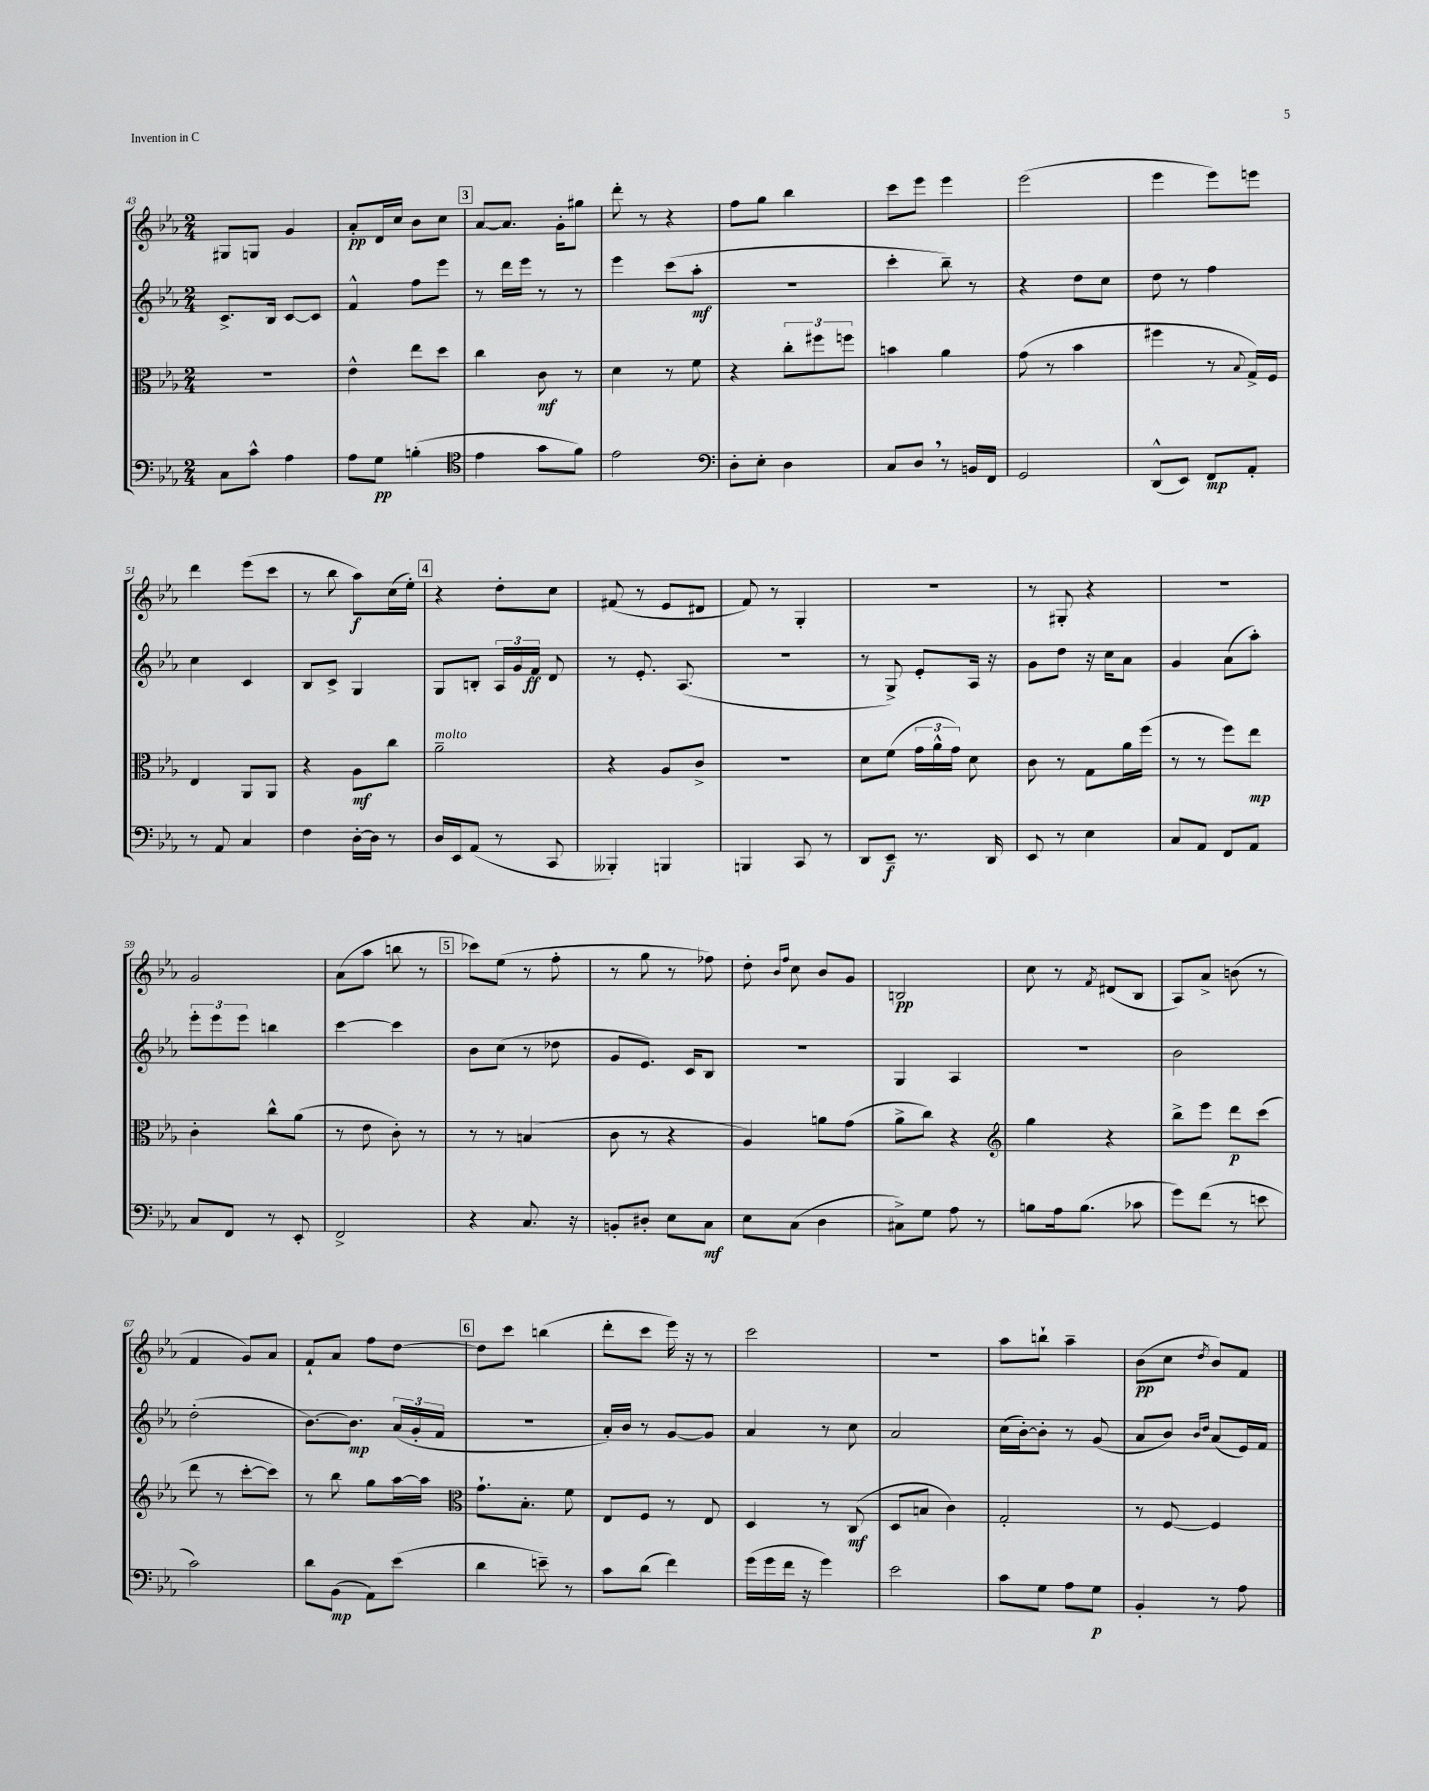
<<
\new StaffGroup <<
\new Staff = "s0" {
    \clef treble \key ees \major \numericTimeSignature \time 2/4
    \autoBeamOff gis8[ g8] g'4 |
    aes'8[-.\pp d'16 c''16] bes'8[ c''8] |
    \mark \markup { \box "3" } aes'8[~ aes'8.] g'16[-. gis''8] |
    d'''8-. r8 r4 |
    f''8[ g''8] bes''4 |
    c'''8[ ees'''8] ees'''4 |
    ees'''2( |
    ees'''4 ees'''8[) e'''8] |
    d'''4 ees'''8[( c'''8] |
    r8 bes''8 aes''8[\f) c''16( ees''16]-.) |
    \mark \markup { \box "4" } r4 d''8[-. c''8] |
    fis'8( r8 ees'8[ dis'8] |
    f'8) r8 g4-. |
    R2 |
    r8 gis8-. r4 |
    r2 |
    g'2 |
    aes'8[( aes''8] b''8 r8 |
    \mark \markup { \box "5" } ces'''8[) ees''8]( r8 f''8-. |
    r8 g''8 r8 fes''8) |
    d''8-. \grace { bes'16[ f''16] } c''8 bes'8[ g'8] |
    b2\pp |
    c''8 r8 \acciaccatura { f'8 } dis'8[( bes8] |
    aes8[) aes'8]-> b'8( r8 |
    f'4 g'8[) aes'8] |
    f'8[-! aes'8] f''8[ d''8]~ |
    \mark \markup { \box "6" } d''8[ c'''8] b''4( |
    d'''8[-. c'''8] ees'''16) r16 r8 |
    c'''2 |
    r2 |
    aes''8[ b''8]-! aes''4-- |
    bes'8[\pp( c''8] \acciaccatura { d''8 } bes'8[) f'8] \bar "|." |
}
\new Staff = "s1" {
    \clef treble \key ees \major \numericTimeSignature \time 2/4
    \autoBeamOff c'8.[-> bes16] c'8[~ c'8] |
    f'4-^ f''8[ ees'''8] |
    \mark \markup { \box "3" } r8 d'''16[ ees'''16] r8 r8 |
    ees'''4 c'''8[( aes''8]-.\mf |
    R2 |
    c'''4-. bes''8--) r8 |
    r4 d''8[ c''8] |
    d''8 r8 f''4 |
    c''4 c'4 |
    bes8[ c'8]-> g4 |
    \mark \markup { \box "4" } g8[ b8]-. \tuplet 3/2 { aes16[ g'16 f'16]\ff } d'8 |
    r8 ees'8.-. aes8.( |
    R2 |
    r8 g8->) ees'8[-. aes16] r16 |
    g'8[ d''8] r16 c''16[ aes'8] |
    g'4 aes'8[( aes''8]-.) |
    \tuplet 3/2 { ees'''8[-. ees'''8 ees'''8] } b''4 |
    c'''4~ c'''4 |
    \mark \markup { \box "5" } bes'8[ c''8]( r8 des''8 |
    g'8[ ees'8.]) c'16[ bes8] |
    R2 |
    g4 aes4 |
    R2 |
    bes'2 |
    d''2-.( |
    bes'8.[~) bes'8.]\mp \tuplet 3/2 { aes'16[( g'16-. f'16] } |
    \mark \markup { \box "6" } R2 |
    aes'16[-.) bes'16] r8 g'8[~ g'8] |
    aes'4 r8 c''8 |
    aes'2 |
    c''16[( bes'16~-.) bes'8]-. r8 g'8( |
    aes'8[ bes'8]) \grace { bes'16[ d''16] } aes'8[( ees'16) f'16] \bar "|." |
}
\new Staff = "s2" {
    \clef alto \key ees \major \numericTimeSignature \time 2/4
    \autoBeamOff R2 |
    ees'4-^ ees''8[ d''8] |
    \mark \markup { \box "3" } c''4 c'8\mf r8 |
    d'4 r8 f'8 |
    r4 \tuplet 3/2 { c''8[-. fis''8 f''8] } |
    b'4 aes'4 |
    g'8( r8 bes'4 |
    fis''4 r8 \appoggiatura { bes8 } g16[->) f16] |
    ees4 aes,8[ aes,8] |
    r4 aes8[\mf c''8] |
    \mark \markup { \box "4" } aes'2--^\markup { \italic "molto" } |
    r4 aes8[ c'8]-> |
    r2 |
    d'8[ f'8]( \tuplet 3/2 { g'16[ aes'16-^ g'16]) } d'8 |
    c'8 r8 g8[ aes'16 f''16]( |
    r8 r8 f''8[) ees''8]\mp |
    c'4-. c''8[-^ aes'8]( |
    r8 ees'8 c'8-.) r8 |
    \mark \markup { \box "5" } r8 r8 b4( |
    c'8 r8 r4 |
    aes4) a'8[ g'8]( |
    aes'8[-> c''8]) r4 |
    \clef treble g''4 r4 |
    bes''8[-> ees'''8] d'''8[\p c'''8]( |
    d'''8 r8 c'''8[~-. c'''8]) |
    r8 bes''8 g''8[ aes''16~ aes''16] |
    \mark \markup { \box "6" } \clef alto g'8.[-! bes8.]-. f'8 |
    ees8[ f8] r8 ees8 |
    d4 r8 c8\mf( |
    d8[ b8] c'4) |
    g2-. |
    r8 f8~ f4 \bar "|." |
}
\new Staff = "s3" {
    \clef bass \key ees \major \numericTimeSignature \time 2/4
    \autoBeamOff c8[ c'8]-^ aes4 |
    aes8[ g8]\pp b4-.( |
    \mark \markup { \box "3" } \clef tenor ees'4 g'8[ f'8]) |
    ees'2 |
    \clef bass d8[-. ees8]-. d4 |
    c8[ d8] \breathe r8 b,16[ f,16] |
    g,2 |
    d,8[-^( ees,8]) f,8[\mp aes,8]-. |
    r8 aes,8 c4 |
    f4 d16[~-. d16] r8 |
    \mark \markup { \box "4" } d16[ ees,16 aes,8]( r8 c,8 |
    beses,,4-.) b,,4 |
    b,,4 c,8 r8 |
    d,8[ ees,8]--\f r8. d,16 |
    ees,8 r8 ees4 |
    c8[ aes,8] f,8[ aes,8] |
    c8[ f,8] r8 ees,8-. |
    f,2-> |
    \mark \markup { \box "5" } r4 c8. r16 |
    b,8[-. dis8]-. ees8[ c8]\mf |
    ees8[ c8]( d4 |
    cis8[->) g8] aes8 r8 |
    b8[ aes16 b8.]( ces'8 |
    g'8[) f'8]( r8 e'8 |
    c'2) |
    d'8[ bes,8]\mp( aes,8[) ees'8]( |
    \mark \markup { \box "6" } d'4 e'8--) r8 |
    c'8[ d'8]( f'4) |
    g'16[( g'16 f'16] r16 g'4) |
    ees'2 |
    c'8[ g8] aes8[ g8]\p |
    bes,4-. r8 aes8 \bar "|." |
}
>>
>>
\layout { \context { \Score currentBarNumber = #43 } }
